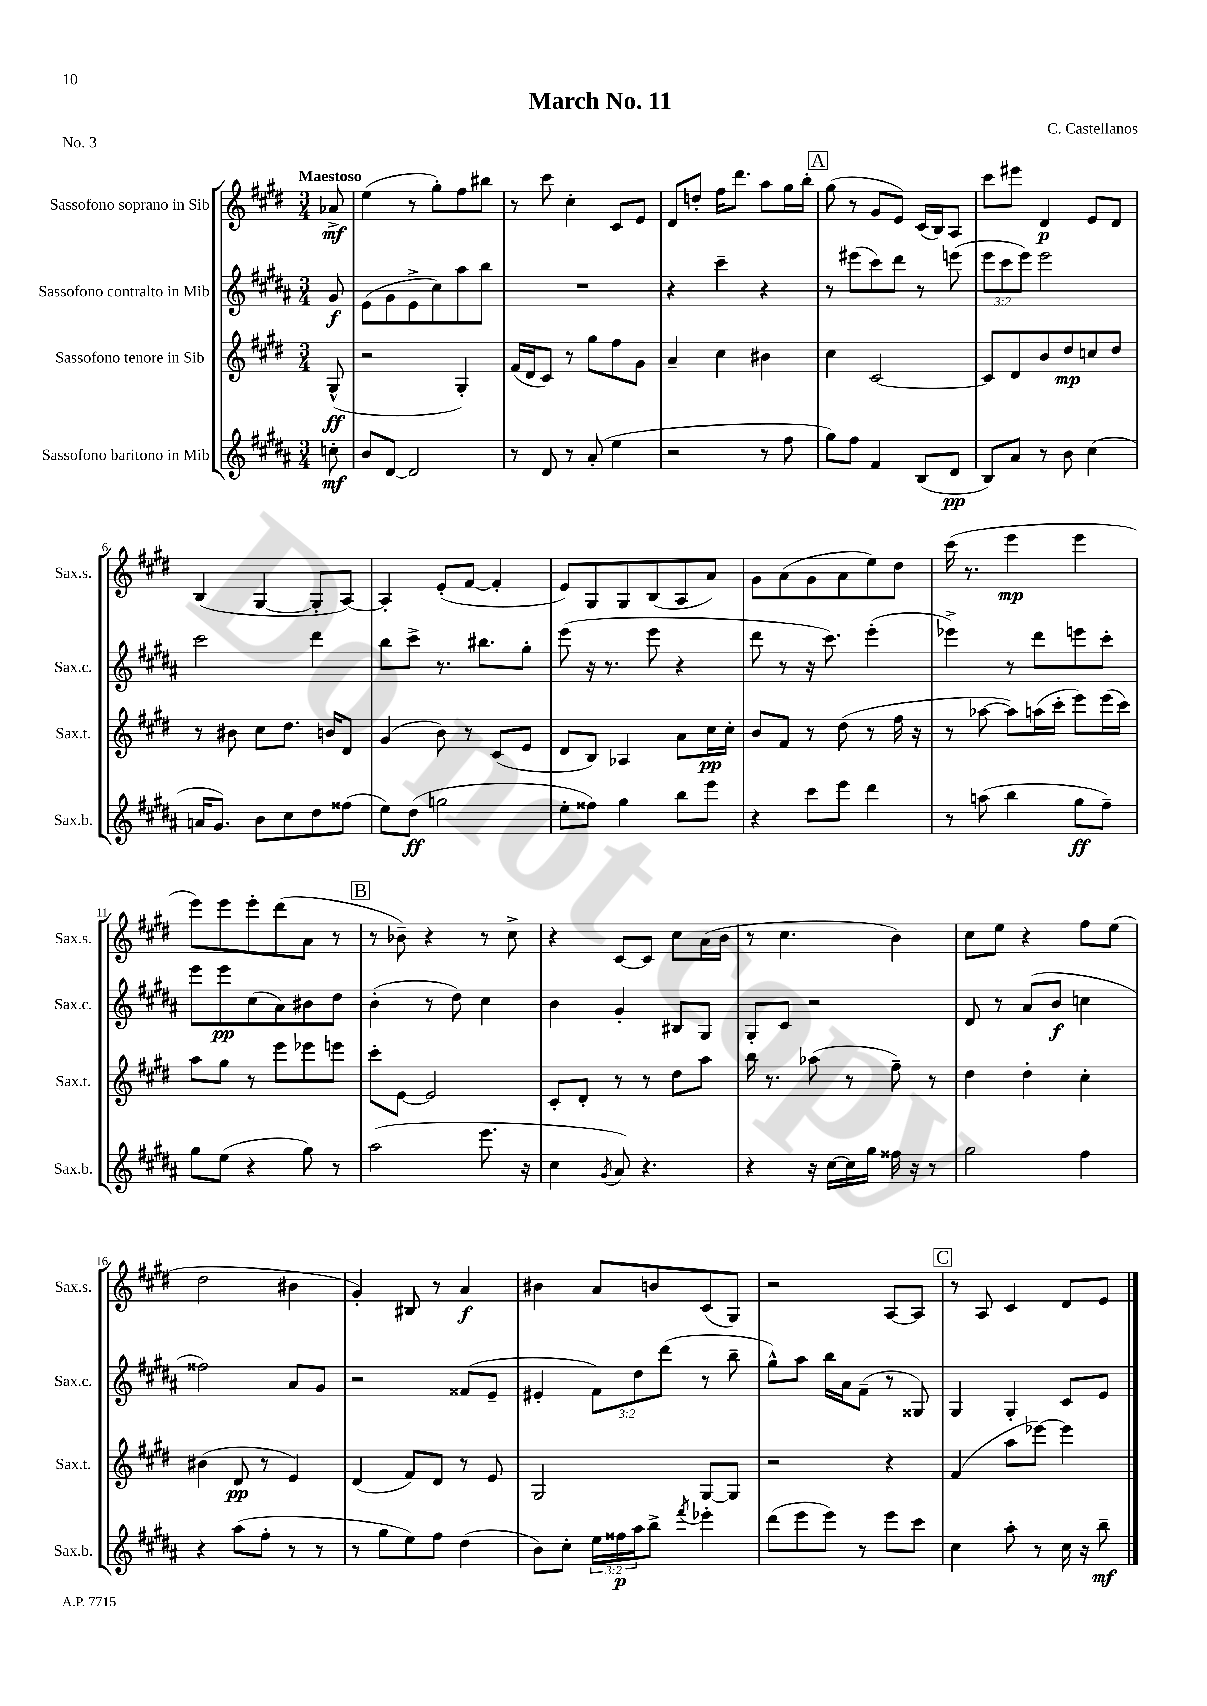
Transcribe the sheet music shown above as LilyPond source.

\header { title = "March No. 11" composer = "C. Castellanos" piece = "No. 3" }
<<
\new StaffGroup <<
\new Staff = "s0" \with { instrumentName = "Sassofono soprano in Sib" shortInstrumentName = "Sax.s." } {
    \clef treble \key e \major \numericTimeSignature \time 3/4 \partial 8 \tempo "Maestoso"
    aes'8->\mf |
    e''4( r8 gis''8-.) fis''8 bis''8 |
    r8 cis'''8 cis''4-. cis'8 e'8 |
    dis'8 d''8-. fis''16 dis'''8. a''8 gis''16 b''16-. |
    \mark \markup { \box "A" } gis''8( r8 gis'8 e'8) cis'16( b16) a8 |
    cis'''8 eis'''8 dis'4\p e'8 dis'8 |
    b4( gis4~ gis8-. a8~) |
    a4-. e'8-.( fis'8~ fis'4-. |
    e'8) gis8 gis8 b8( a8 a'8) |
    gis'8 a'8( gis'8 a'8 e''8) dis''8 |
    cis'''16( r8. e'''4\mp e'''4 |
    e'''8) e'''8 e'''8-. dis'''8( a'8 r8 |
    \mark \markup { \box "B" } r8 bes'8--) r4 r8 cis''8-> |
    r4 cis'8~ cis'8 cis''8 a'16( b'16 |
    r8 cis''4. b'4) |
    cis''8 e''8 r4 fis''8 e''8( |
    dis''2 bis'4 |
    gis'4-.) bis8 r8 a'4\f |
    bis'4 a'8 b'8 cis'8( gis8) |
    r2 a8~ a8 |
    \mark \markup { \box "C" } r8 a8 cis'4 dis'8 e'8 \bar "|." |
}
\new Staff = "s1" \with { instrumentName = "Sassofono contralto in Mib" shortInstrumentName = "Sax.c." } {
    \clef treble \key b \major \numericTimeSignature \time 3/4 \override Staff.TupletNumber.text = #tuplet-number::calc-fraction-text \partial 8
    gis'8\f |
    e'8( gis'8 e'8-> cis''8) ais''8 b''8 |
    R2. |
    r4 cis'''4-- r4 |
    \mark \markup { \box "A" } r8 eis'''8( cis'''8) dis'''8 r8 e'''8( |
    \tuplet 3/2 { e'''8 cis'''8 e'''8) } e'''2 |
    cis'''2 dis'''4 |
    b''8 cis'''8-> r8. bis''8. gis''8-. |
    e'''8( r16 r8. e'''8 r4 |
    dis'''8 r8 r16 cis'''8.) e'''4-.( |
    ees'''4->) r8 dis'''8 e'''8 cis'''8-. |
    e'''8 e'''8\pp cis''8( ais'8) bis'8 dis''8 |
    \mark \markup { \box "B" } b'4-.( r8 dis''8) cis''4 |
    b'4 gis'4-. bis8 gis8 |
    gis8-. cis'8 r2 |
    dis'8 r8 ais'8( b'8\f c''4 |
    fisis''2) ais'8 gis'8 |
    r2 fisis'8( e'8-- |
    eis'4-. \tuplet 3/2 { fis'8) dis''8 dis'''8( } r8 b''8-- |
    gis''8-^) ais''8 b''16 ais'16 fis'8--( r8 gisis8) |
    \mark \markup { \box "C" } gis4 gis4-. cis'8 e'8 \bar "|." |
}
\new Staff = "s2" \with { instrumentName = "Sassofono tenore in Sib" shortInstrumentName = "Sax.t." } {
    \clef treble \key e \major \numericTimeSignature \time 3/4 \partial 8
    gis8-^\ff( |
    r2 gis4-.) |
    fis'16( dis'16 cis'8) r8 gis''8 fis''8 gis'8 |
    a'4-- cis''4 bis'4 |
    \mark \markup { \box "A" } cis''4 cis'2~ |
    cis'8 dis'8 b'8 dis''8\mp c''8 dis''8 |
    r8 bis'8 cis''8 dis''8. b'16 dis'8 |
    gis'4( b'8) r8 cis'8( e'8 |
    dis'8 b8) aes4 a'8 cis''16\pp cis''16-. |
    b'8 fis'8 r8 dis''8( r8 fis''16 r16 |
    r8 aes''8~ aes''8) a''16( cis'''16-. e'''8) e'''16( cis'''16) |
    a''8 gis''8 r8 e'''8 ees'''8 e'''8 |
    \mark \markup { \box "B" } cis'''8-. e'8~ e'2 |
    cis'8-. dis'8-. r8 r8 dis''8 a''8 |
    b''16 r8. aes''8( r8 fis''8--) r8 |
    dis''4 dis''4-. cis''4-. |
    bis'4( dis'8\pp r8 e'4) |
    dis'4( fis'8) dis'8 r8 e'8 |
    gis2 gis8~ gis8 |
    r2 r4 |
    \mark \markup { \box "C" } fis'4( a''8 ees'''8~) ees'''4 \bar "|." |
}
\new Staff = "s3" \with { instrumentName = "Sassofono baritono in Mib" shortInstrumentName = "Sax.b." } {
    \clef treble \key b \major \numericTimeSignature \time 3/4 \override Staff.TupletNumber.text = #tuplet-number::calc-fraction-text \partial 8
    c''8-.\mf |
    b'8 dis'8~ dis'2 |
    r8 dis'8 r8 ais'8-.( e''4 |
    r2 r8 fis''8 |
    \mark \markup { \box "A" } gis''8) fis''8 fis'4 b8( dis'8\pp |
    b8) ais'8 r8 b'8 cis''4( |
    a'16 gis'8.) b'8 cis''8 dis''8 fisis''8( |
    e''8) dis''8\ff( g''2 |
    e''8-. fisis''8) gis''4 b''8 e'''8 |
    r4 cis'''8 e'''8 dis'''4 |
    r8 a''8( b''4 gis''8\ff fis''8--) |
    gis''8 e''8( r4 gis''8) r8 |
    \mark \markup { \box "B" } ais''2( e'''8. r16 |
    cis''4 \acciaccatura { gis'8 } ais'8) r4. |
    r4 r16 cis''16~ cis''16 gis''16 fisis''16 r16 r8 |
    gis''2 fis''4 |
    r4 ais''8( fis''8-. r8 r8 |
    r8 gis''8 e''8) fis''8 dis''4( |
    b'8) cis''8-. \tuplet 3/2 { e''16 fisis''16\p ais''16 } b''8-> \acciaccatura { fis'''8 } ees'''4-. |
    dis'''8( e'''8 e'''8) r8 e'''8 cis'''8 |
    \mark \markup { \box "C" } cis''4 ais''8-. r8 cis''16 r16 b''8--\mf \bar "|." |
}
>>
>>
